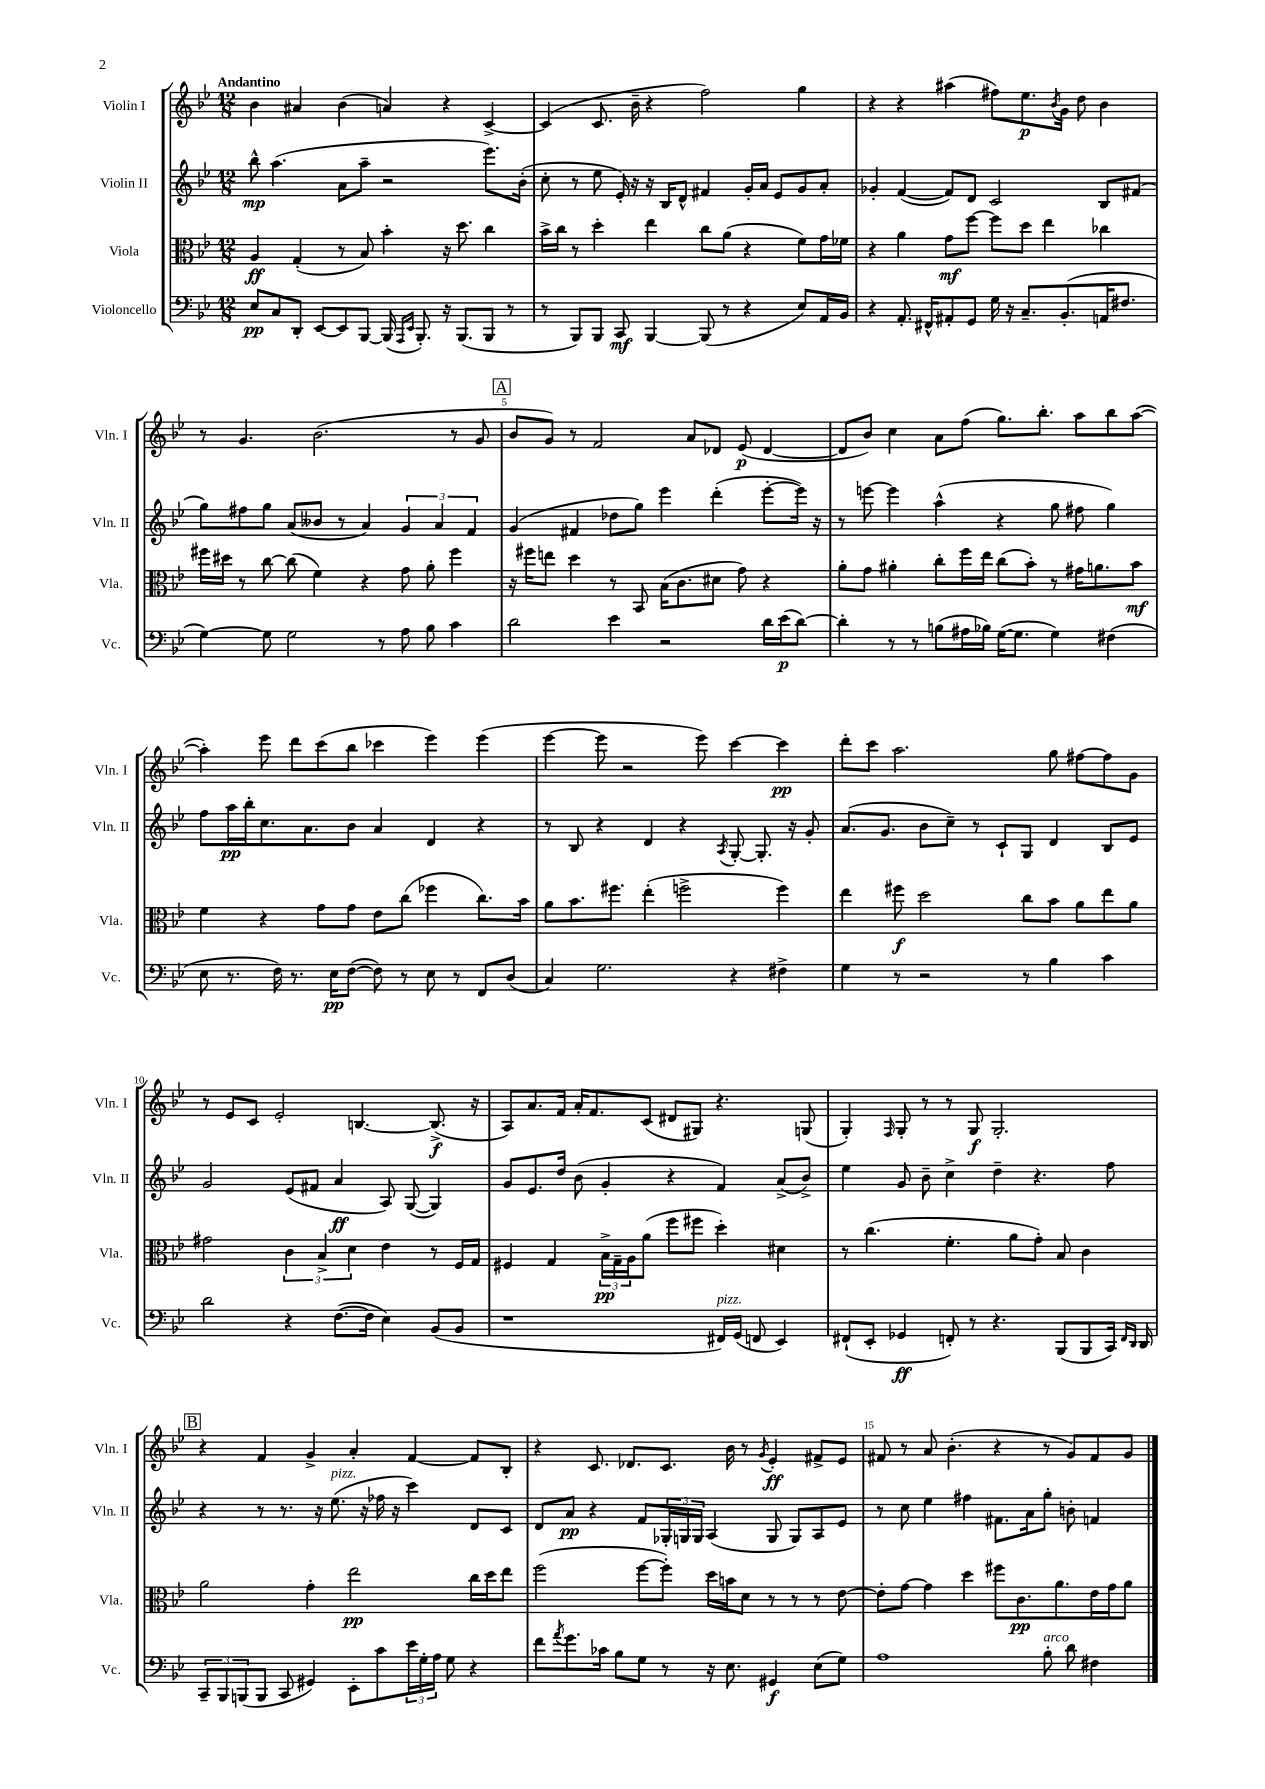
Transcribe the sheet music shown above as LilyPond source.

<<
\new StaffGroup <<
\new Staff = "s0" \with { instrumentName = "Violin I" shortInstrumentName = "Vln. I" } {
    \clef treble \key bes \major \numericTimeSignature \time 12/8 \tempo "Andantino"
    bes'4 ais'4 bes'4( a'4) r4 c'4~-> |
    c'4( c'8. bes'16-- r4 f''2) g''4 |
    r4 r4 ais''4( fis''8) ees''8.\p \acciaccatura { bes'8 } g'16 d''8 bes'4 |
    r8 g'4. bes'2.( r8 g'8 |
    \mark \markup { \box "A" } bes'8 g'8) r8 f'2 a'8 des'8 ees'8\p( des'4~ |
    des'8 bes'8) c''4 a'8 f''8( g''8.) bes''8.-. a''8 bes''8 a''8~( |
    a''4-.) ees'''8 d'''8 c'''8( bes''8 ces'''4 ees'''4) ees'''4( |
    ees'''4~ ees'''8 r2 ees'''8) c'''4~ c'''4\pp |
    d'''8-. c'''8 a''2. g''8 fis''8~ fis''8 g'8 |
    r8 ees'8 c'8 ees'2-. b4.~ b8.->\f( r16 |
    a8) a'8. f'16 a'16-. f'8. c'8( dis'8 gis8) r4. g8( |
    g4-.) \grace { f16 } g8-. r8 r8 g8\f g2.-. |
    \mark \markup { \box "B" } r4 f'4 g'4-> a'4-. f'4~ f'8 bes8-. |
    r4 c'8. des'8. c'8. bes'16 r8 \acciaccatura { g'8 } ees'4-.\ff fis'8-> ees'8 |
    fis'8 r8 a'8 bes'4.-.( r4 r8 g'8) fis'8 g'8 \bar "|." |
}
\new Staff = "s1" \with { instrumentName = "Violin II" shortInstrumentName = "Vln. II" } {
    \clef treble \key bes \major \numericTimeSignature \time 12/8
    bes''8-^\mp a''4.( a'8 a''8-- r2 ees'''8.) bes'16-.( |
    c''8-. r8 ees''8 ees'16-.) r16 r16 bes16 d'8-^ fis'4 g'16-. a'16 ees'8 g'8 a'8-. |
    ges'4-. f'4~( f'8) d'8 c'2 bes8 fis'8( |
    g''8) fis''8 g''8 a'8( beses'8 r8 a'4) \tuplet 3/2 { g'4 a'4 f'4 } |
    \mark \markup { \box "A" } g'4( fis'4 des''8 g''8) ees'''4 d'''4-.( ees'''8~-. ees'''16) r16 |
    r8 e'''8~ e'''4 a''4-^( r4 g''8 fis''8 g''4) |
    f''8 a''16\pp bes''16-. c''8. a'8. bes'8 a'4 d'4 r4 |
    r8 bes8 r4 d'4 r4 \acciaccatura { a8 } g8~-. g8.-. r16 g'8-. |
    a'8.( g'8. bes'8 c''8--) r8 c'8-! g8 d'4 bes8 ees'8 |
    g'2 ees'8( fis'8 a'4\ff a8) g8~( g4) |
    g'8 ees'8. d''16 bes'8( g'4-. r4 f'4) a'8->( bes'8->) |
    ees''4 g'8 bes'8-- c''4-> d''4-- r4. f''8 |
    \mark \markup { \box "B" } r4 r8 r8. r16 ees''8.^\markup { \italic "pizz." }( r16 fes''16 r16 c'''4) d'8 c'8 |
    d'8 a'8\pp r4 f'8 \tuplet 3/2 { ges16-. g16 g16 } a4( g8 g8) a8 ees'8 |
    r8 c''8 ees''4 fis''4 fis'8. a'16 g''8-. b'8-. f'4 \bar "|." |
}
\new Staff = "s2" \with { instrumentName = "Viola" shortInstrumentName = "Vla." } {
    \clef alto \key bes \major \numericTimeSignature \time 12/8
    a4\ff g4-.( r8 bes8) bes'4-. r16 d''8. c''4 |
    bes'16-> c''16 r8 d''4-. ees''4 c''8 a'8( r4 f'8) g'16 fes'16 |
    r4 a'4 g'8\mf f''8~ f''8 d''8 ees''4 ces''4 |
    fis''16 dis''16 r8 c''8~ c''8( f'4) r4 g'8 a'8-. fis''4 |
    \mark \markup { \box "A" } r16 fis''16 e''8 d''4 r8 bes,8 bes16( c'8. dis'8 g'8) r4 |
    a'8-. g'8 ais'4-. c''8-. f''16 ees''16 c''8( bes'8-.) r8 gis'16 a'8. bes'8\mf |
    f'4 r4 g'8 g'8 ees'8 c''8( fes''4 c''8.) bes'16 |
    a'8 bes'8. fis''8. ees''4-.( f''2-> f''4) |
    ees''4 fis''8\f d''2 c''8 bes'8 a'8 ees''8 a'8 |
    gis'2 \tuplet 3/2 { c'4 bes4-> d'4 } ees'4 r8 f16 g16 |
    fis4 g4 \tuplet 3/2 { bes16->\pp g16-- a16 } a'8( f''8 fis''8 d''4-.) dis'4 |
    r8 c''4.( f'4.-. a'8 g'8-.) bes8 c'4 |
    \mark \markup { \box "B" } a'2 g'4-. ees''2\pp c''16 d''16 ees''8 |
    f''2( f''8~ f''8-.) d''16 b'16 d'8 r8 r8 r8 ees'8~ |
    ees'8-. g'8~ g'4 d''4 fis''8 c'8.\pp a'8. ees'16 g'16 a'8 \bar "|." |
}
\new Staff = "s3" \with { instrumentName = "Violoncello" shortInstrumentName = "Vc." } {
    \clef bass \key bes \major \numericTimeSignature \time 12/8
    ees8\pp c8 d,8-. ees,8~ ees,8 bes,,8~ bes,,16( \grace { a,,16 ees,16 } bes,,8.-.) r16 bes,,8.( bes,,8 r8 |
    r8 bes,,8) bes,,8 c,8\mf bes,,4~ bes,,8( r8 r4 ees8) a,16 bes,16 |
    r4 a,8.-. fis,16-^ ais,8-. g,8 g16 r16 c8.-- bes,8.-.( a,16 fis8. |
    g4~) g8 g2 r8 a8 bes8 c'4 |
    \mark \markup { \box "A" } d'2 ees'4 r2 d'16 ees'16\p( d'8~) |
    d'4-. r8 r8 b8( ais16 bes16) g16~( g8. g4) fis4( |
    ees8 r8. f16) r8. ees16\pp f8~( f8) r8 ees8 r8 f,8 d8( |
    c4) g2. r4 fis4-> |
    g4 r8 r2 r8 bes4 c'4 |
    d'2 r4 f8.~( f16 ees4) bes,8( bes,8 |
    r1 fis,16^\markup { \italic "pizz." }) g,16( f,8 ees,4) |
    fis,8-!( ees,8-. ges,4\ff f,8-.) r8 r4. bes,,8( bes,,8 c,16) \grace { f,16 d,16 } d,16 |
    \mark \markup { \box "B" } \tuplet 3/2 { c,8-- bes,,8 b,,8( } b,,8 c,8 gis,4) ees,8-. c'8 \tuplet 3/2 { ees'16 g16-. a16 } g8 r4 |
    f'8 \acciaccatura { a'8 } g'8. ces'16 bes8 g8 r8 r16 ees8. gis,4\f ees8( g8) |
    a1 bes8-.^\markup { \italic "arco" } d'8 fis4 \bar "|." |
}
>>
>>
\layout { \context { \Score \override BarNumber.break-visibility = ##(#f #t #t) barNumberVisibility = #(every-nth-bar-number-visible 5) } }
